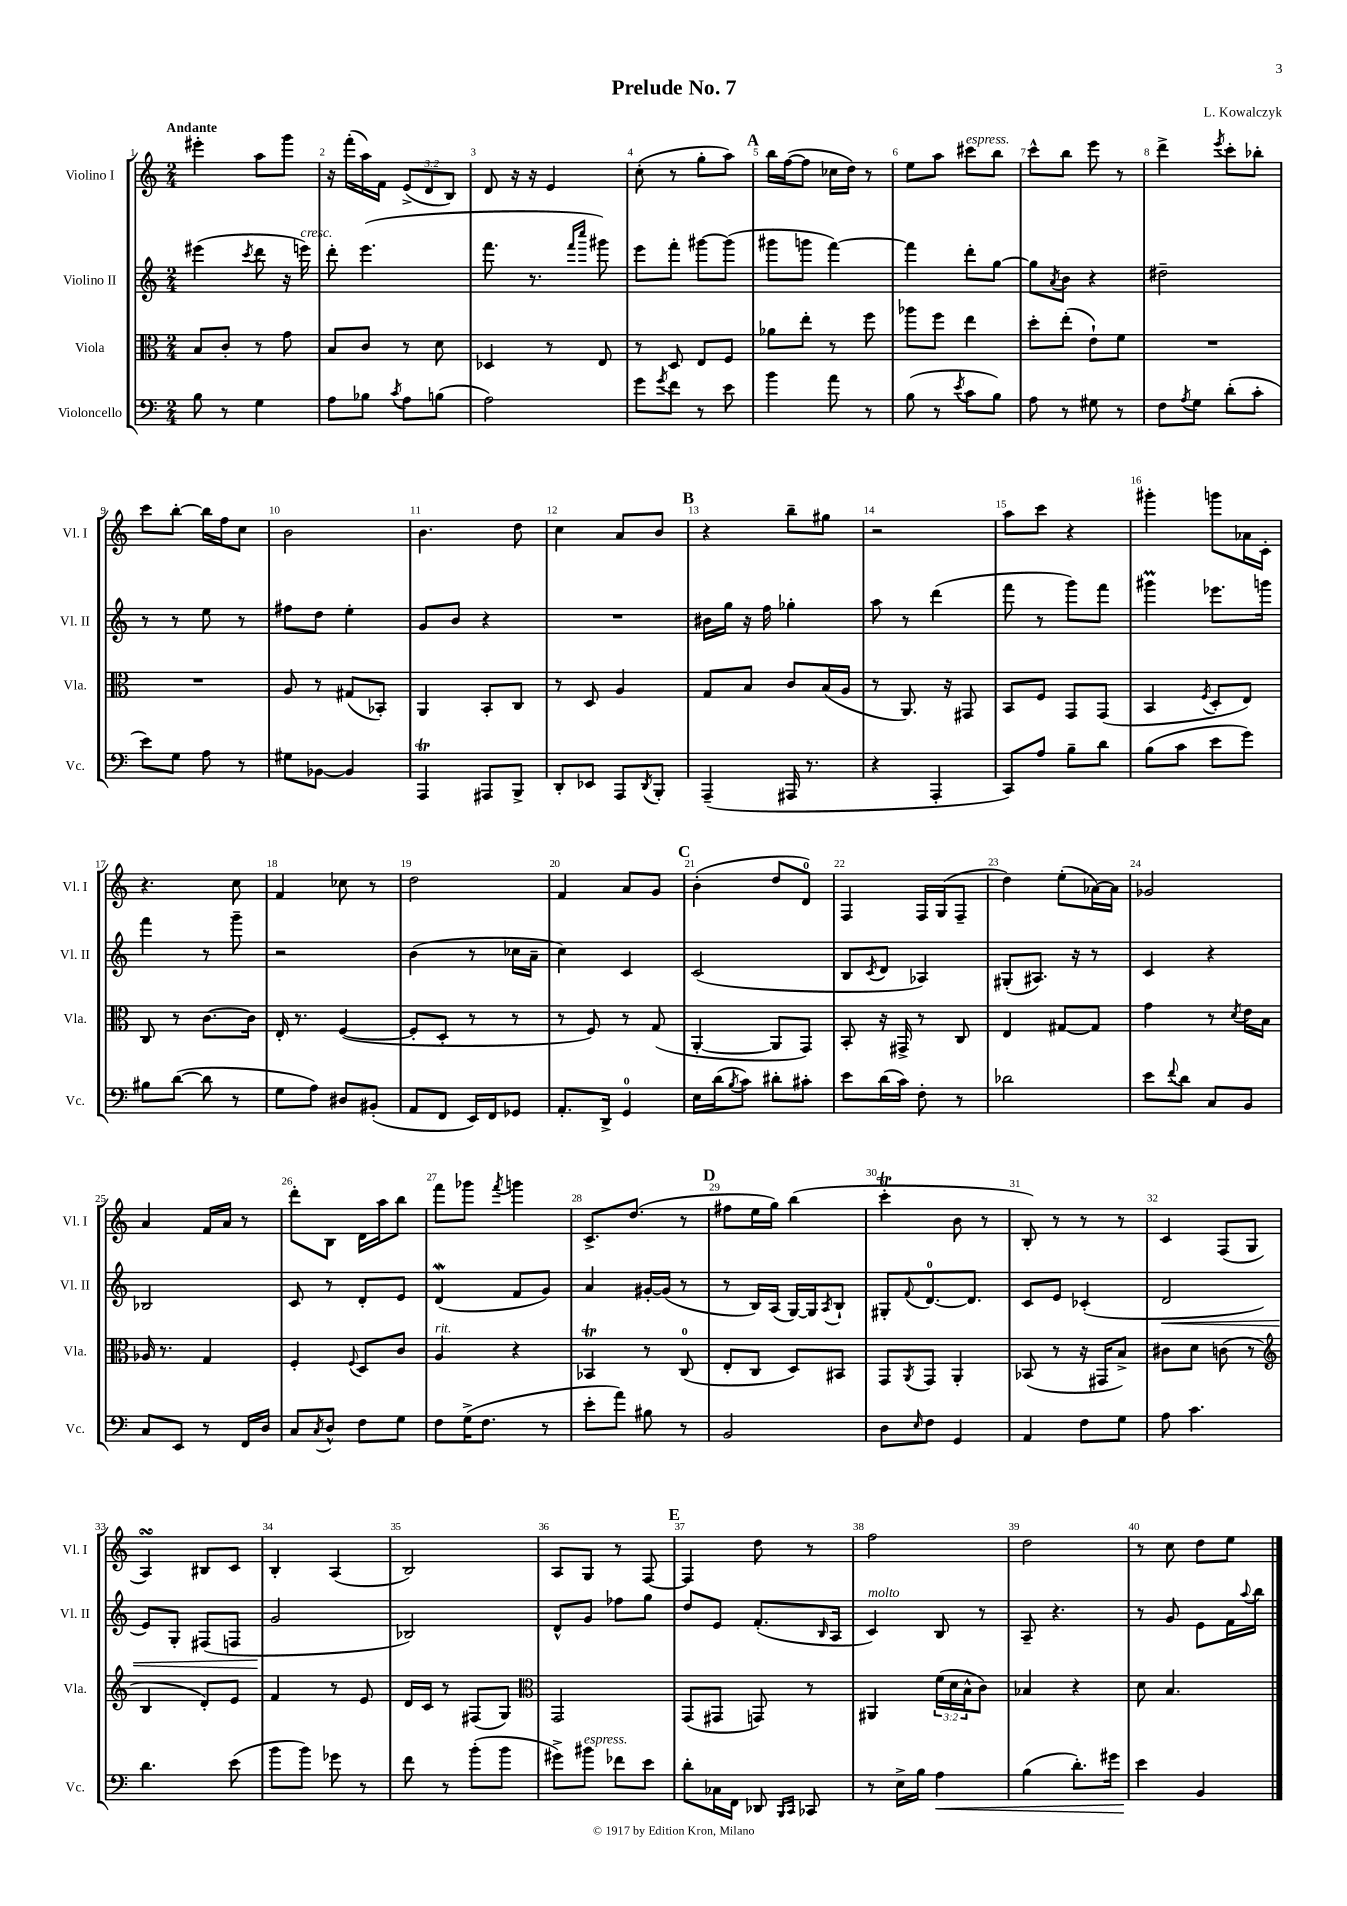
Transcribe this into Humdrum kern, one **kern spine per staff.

**kern	**dynam	**kern	**kern	**dynam	**kern
*part4	*part4	*part3	*part2	*part2	*part1
*staff4	*staff4	*staff3	*staff2	*staff2	*staff1
*I"Violoncello	*	*I"Viola	*I"Violino II	*	*I"Violino I
*I'Vc.	*	*I'Vla.	*I'Vl. II	*	*I'Vl. I
*clefF4	*	*clefC3	*clefG2	*	*clefG2
*k[]	*	*k[]	*k[]	*	*k[]
*M2/4	*	*M2/4	*M2/4	*	*M2/4
=1	=1	=1	=1	=1	=1
!	!	!	!	!	!LO:TX:a:B:t=Andante
8B\	.	8B/L	(4eee#X\	.	4eee#X'\
8r	.	8c'/J	.	.	.
.	.	.	8qccc/	.	.
4G\	.	8r	8ddd\	.	8aa\L
.	.	8g\	16r	.	8ggg\J
!	!	!	!LO:TX:a:i:t=cresc.	!	!
.	.	.	16eeen\)	.	.
=2	=2	=2	=2	=2	=2
8A\L	.	8B/L	8ddd'\	.	16r
.	.	.	.	.	(16fff'\LL
8B-X\J	.	8c/J	(4.eee\	.	16aa\)
.	.	.	.	.	16f\JJ
8qc/	.	.	.	.	.
8A\L	.	8r	.	.	(12e^/L
.	.	.	.	.	12d/
(8Bn\J	.	8d\	.	.	.
.	.	.	.	.	12B/J)
=3	=3	=3	=3	=3	=3
2A\)	.	4D-X/	8.fff\	.	8d/
.	.	.	.	.	16r
.	.	.	8.r	.	16r
.	.	8r	.	.	4e/
.	.	.	16qqfff/LL	.	.
.	.	.	16qqcccc/JJ	.	.
.	.	8E/	8ggg#X\)	.	.
=4	=4	=4	=4	=4	=4
8g\L	.	8r	8eee\L	.	(8cc'\
8qg/	.	.	.	.	.
8f\J	.	8D/	8fff'\J	.	8r
8r	.	8E/L	[8ggg#X\L	.	8gg'\L
8e\	.	8F/J	(8ggg#\J]	.	8aa\J)
!!LO:REH:place=s1:t=A
=5	=5	=5	=5	=5	=5
4b\	.	8a-X\L	8ggg#X\L	.	16bb\LL
.	.	.	.	.	([16ff\J
.	.	8ee'\J	8gggn\J	.	8ff\J]
8a\	.	8r	[4fff\)	.	16cc-X\LL
.	.	.	.	.	16dd\JJ)
8r	.	8ff\	.	.	8r
=6	=6	=6	=6	=6	=6
(8B\	.	8aa-X\L	4fff\]	.	8ee\L
8r	.	8ff\J	.	.	8aa\J
8qe/	.	.	.	.	.
!	!	!	!	!	!LO:TX:a:i:t=espress.
8c\L	.	4ee\	8ddd'\L	.	8ccc#X\L
8B\J)	.	.	[8gg\J	.	8bb\J
=7	=7	=7	=7	=7	=7
8A\	.	8dd'\L	8gg\L]	.	8ccc^^\L
.	.	.	8qa/	.	.
8r	.	(8ee'\J	8b\J	.	8bb\J
8G#X\	.	8e`\L)	4r	.	8eee\
8r	.	8f\J	.	.	8r
=8	=8	=8	=8	=8	=8
8F\L	.	2r	2dd#X~\	.	4ddd^\
8qA/	.	.	.	.	.
8G\J	.	.	.	.	.
.	.	.	.	.	8qeee/
(8d'\L	.	.	.	.	8ccc'\L
8c'\J	.	.	.	.	8bb-X'\J
!!LO:LB:g=z
=9	=9	=9	=9	=9	=9
8e\L)	.	2r	8r	.	8ccc\L
8G\J	.	.	8r	.	[8bb'\J
8A\	.	.	8ee\	.	16bb\LL]
.	.	.	.	.	16ff\J
8r	.	.	8r	.	8cc\J
=10	=10	=10	=10	=10	=10
8G#X\L	.	8A/	8ff#X\L	.	2b\
[8BB-X\J	.	8r	8dd\J	.	.
4BB-/]	.	(8G#X/L	4ee'\	.	.
.	.	8BB-X'/J)	.	.	.
=11	=11	=11	=11	=11	=11
4AAAT/	.	4AA/	8g/L	.	4.b\
.	.	.	8b/J	.	.
8AAA#X/L	.	8BB'/L	4r	.	.
8BBB^/J	.	8C/J	.	.	8dd\
=12	=12	=12	=12	=12	=12
8DD'/L	.	8r	2r	.	4cc\
8EE-X/J	.	8D/	.	.	.
8AAA/L	.	4A/	.	.	8a/L
8qDD/	.	.	.	.	.
8BBB'/J	.	.	.	.	8b/J
!!LO:REH:place=s1:t=B
=13	=13	=13	=13	=13	=13
(4AAA~/	.	8G/L	16b#X\LL	.	4r
.	.	.	16gg\JJ	.	.
.	.	8B/J	16r	.	.
.	.	.	16ff\	.	.
16AAA#X/	.	8c/L	4gg-X'\	.	8bb~\L
8.r	.	.	.	.	.
.	.	(16B/L	.	.	8gg#X\J
.	.	16A/JJ	.	.	.
=14	=14	=14	=14	=14	=14
4r	.	8r	8aa\	.	2r
.	.	8.AA/)	8r	.	.
4AAA'/	.	.	(4ddd\	.	.
.	.	16r	.	.	.
.	.	8GG#X/	.	.	.
=15	=15	=15	=15	=15	=15
8CC/L)	.	8BB/L	8fff\	.	8aa\L
8A/J	.	8F/J	8r	.	8ccc\J
8B~\L	.	8GG/L	8ggg\L)	.	4r
8d\J	.	(8GG/J	8fff\J	.	.
=16	=16	=16	=16	=16	=16
(8B\L	.	4BB/	4ggg#Xm\	.	4ggg#X'\
8c\J	.	.	.	.	.
.	.	8qF/	.	.	.
8e\L	.	8D'/L	8.eee-X\L	.	8gggn\L
8g\J)	.	8E/J)	.	.	16a-X\L
.	.	.	16gggn\Jk	.	16c'\JJ
!!LO:LB:g=z
=17	=17	=17	=17	=17	=17
8B#X\L	.	8C/	4fff\	.	4.r
([8d\J	.	8r	.	.	.
8d\]	.	[8.c\L	8r	.	.
8r	.	.	8ggg~\	.	8cc\
.	.	16c\Jk]	.	.	.
=18	=18	=18	=18	=18	=18
8G\L	.	16E'/	2r	.	4f/
.	.	8.r	.	.	.
8A\J)	.	.	.	.	.
8D#X/L	.	([4F/	.	.	8cc-X\
(8BB#X'/J	.	.	.	.	8r
=19	=19	=19	=19	=19	=19
8AA/L	.	8F'/L]	(4b\	.	2dd\
8FF/J	.	8D'/J	.	.	.
16EE/LL)	.	8r	8r	.	.
16FF/J	.	.	.	.	.
8GG-X/J	.	8r	16cc-X\LL	.	.
.	.	.	16a~\JJ	.	.
=20	=20	=20	=20	=20	=20
8.AA'/L	.	8r	4cc\)	.	4f/
.	.	8F/)	.	.	.
16DD^/Jk	.	.	.	.	.
4GG/	.	8r	4c/	.	8a/L
.	.	(8G/	.	.	8g/J
!!LO:REH:place=s1:t=C
=21	=21	=21	=21	=21	=21
16E\LL	.	[4AA'/	(2c/	.	(4b'\
(16d\J	.	.	.	.	.
8qB/	.	.	.	.	.
8c\J)	.	.	.	.	.
8d#X'\L	.	8AA/L]	.	.	8dd/L
8c#X'\J	.	8GG/J)	.	.	8d/J)
=22	=22	=22	=22	=22	=22
8e\L	.	8BB'/	8B/L	.	4F/
.	.	.	8qc/	.	.
(16d\L	.	16r	8d/J	.	.
16c\JJ)	.	16GG#X^/	.	.	.
8F'\	.	8r	4A-X/)	.	16F/LL
.	.	.	.	.	(16G/J
8r	.	8C/	.	.	8F~/J
=23	=23	=23	=23	=23	=23
2d-X\	.	4E/	(8G#X'/L	.	4dd\)
.	.	.	8.A#X/J)	.	.
.	.	[8G#X/L	.	.	(8ee'\L
.	.	.	16r	.	.
.	.	8G#/J]	8r	.	[16a-X\L)
.	.	.	.	.	16a-\JJ]
=24	=24	=24	=24	=24	=24
8e\L	.	4g\	4c/	.	2g-X/
8qqf/	.	.	.	.	.
8d\J	.	.	.	.	.
8C/L	.	8r	4r	.	.
.	.	8qd/	.	.	.
8BB/J	.	16e\LL	.	.	.
.	.	16B\JJ	.	.	.
!!LO:LB:g=z
=25	=25	=25	=25	=25	=25
8C/L	.	16A-X/	2B-X/	.	4a/
.	.	8.r	.	.	.
8EE/J	.	.	.	.	.
8r	.	4G/	.	.	16f/LL
.	.	.	.	.	16a/JJ
16FF/LL	.	.	.	.	8r
16D/JJ	.	.	.	.	.
=26	=26	=26	=26	=26	=26
8C/L	.	4F'/	8c/	.	8ddd'\L
8qC/	.	.	.	.	.
8D^^/J	.	.	8r	.	8B\J
.	.	8qqF/	.	.	.
8F\L	.	8D/L	8d'/L	.	16d\LL
.	.	.	.	.	16aa\J
8G\J	.	8c/J	8e/J	.	8bb\J
=27	=27	=27	=27	=27	=27
!	!	!LO:TX:a:i:t=rit.	!	!	!
8F\L	.	4A/	(4dW/	.	8fff\L
(16G^\K	.	.	.	.	8ggg-X\J
8.F\J	.	.	.	.	.
.	.	.	.	.	8qfff/
.	.	4r	8f/L	.	4gggn\
8r	.	.	8g/J)	.	.
=28	=28	=28	=28	=28	=28
8e'\L	.	4BB-XT/	4a/	.	8.c^/L
8a\J)	.	.	.	.	.
.	.	.	.	.	(8.dd/J
8B#X\	.	8r	[16g#X'/LL	.	.
.	.	.	(16g#/JJ]	.	.
8r	.	(8C/	8r	.	8r
!!LO:REH:place=s1:t=D
=29	=29	=29	=29	=29	=29
2BB/	.	8E'/L	8r	.	8ff#X\L
.	.	8C/J	16B/LL)	.	16ee\L
.	.	.	(16A/JJ	.	16gg\JJ)
.	.	8D/L)	[16G/LL)	.	(4bb\
.	.	.	16G/J]	.	.
.	.	.	8qA/	.	.
.	.	8BB#X/J	8B`/J	.	.
=30	=30	=30	=30	=30	=30
8D\L	.	8GG/L	8G#X'/L	.	4cccT'\
16qqE/	.	8qAA/	8qqf/	.	.
8F\J	.	8GG/J	[8.d/	.	.
4GG/	.	4AA'/	.	.	8b\
.	.	.	8.d/J]	.	.
.	.	.	.	.	8r
=31	=31	=31	=31	=31	=31
4AA/	.	(8BB-X/	8c/L	.	8B'/)
.	.	8r	8e/J	.	8r
8F\L	.	16r	(4c-X'/	.	8r
.	.	16GG#X/KL	.	.	.
8G\J	.	8B^/J)	.	.	8r
=32	=32	=32	=32	=32	=32
!	!	!	!	!LO:HP:b	!
8A\	.	8c#X\L	2d/	<	4c/
4.c\	.	8d\J	.	.	.
.	.	(8cn\	.	.	(8F/L
.	.	8r	.	.	8G/J
!!LO:LB:g=z
=33	=33	=33	=33	=33	=33
*	*	*clefG2	*	*	*
4.d\	.	4B/	8e/L)	.	4AsSSS/)
.	.	.	8G'/J	.	.
.	.	8d'/L)	(8F#X/L	.	8B#X/L
(8e\	.	8e/J	8Fn/J	.	8c/J
=34	=34	=34	=34	=34	=34
8b\L	.	4f/	2g/	.	4B'/
8b\J)	.	.	.	.	.
8g-X\	.	8r	.	.	(4A/
8r	.	8e/	.	.	.
.	.	.	.	[	.
=35	=35	=35	=35	=35	=35
8f\	.	16d/LL	2B-X/)	.	2B/)
.	.	16c/JJ	.	.	.
8r	.	8r	.	.	.
(8b'\L	.	(8F#X/L	.	.	.
8b\J	.	8G/J)	.	.	.
=36	=36	=36	=36	=36	=36
*	*	*clefC3	*	*	*
8g#X^\L)	.	2GG/	8d^^/L	.	8A/L
!LO:TX:a:i:t=espress.	!	!	!	!	!
8b#X\J	.	.	8g/J	.	8G/J
8f-X\L	.	.	8ff-X\L	.	8r
8e\J	.	.	8gg\J	.	[8F/
!!LO:REH:place=s1:t=E
=37	=37	=37	=37	=37	=37
8d'\L	.	(8GG/L	8dd/L	.	4F/]
16C-X\L	.	8GG#X/J	8e/J	.	.
16FF\JJ	.	.	.	.	.
8DD-X/	.	8GGn/)	(8.f'/L	.	8dd\
16qqBBB/LL	.	.	.	.	.
16qqCC/JJ	.	.	.	.	.
8CC-X/	.	8r	.	.	8r
.	.	.	16qqB/	.	.
.	.	.	16A/Jk	.	.
=38	=38	=38	=38	=38	=38
!	!	!	!LO:TX:a:i:t=molto	!	!
8r	.	4AA#X/	4c/)	.	2ff\
16E^\LL	.	.	.	.	.
16B\JJ	.	.	.	.	.
!	!LO:HP:b	!	!	!	!
4A\	<	(24f\LL	8B/	.	.
.	.	24d\	.	.	.
.	.	24B^^\J	.	.	.
.	.	8c\J)	8r	.	.
=39	=39	=39	=39	=39	=39
(4B\	.	4B-X/	8A~/	.	2dd\
.	.	.	4.r	.	.
8.d'\L)	.	4r	.	.	.
16g#X\Jk	.	.	.	.	.
=40	=40	=40	=40	=40	=40
4e\	.	8d\	8r	.	8r
.	.	4.B/	8g/	.	8cc\
4BB/	[	.	8e\L	.	8dd\L
.	.	.	16f\L	.	8ee\J
.	.	.	8qqaa/	.	.
.	.	.	16bb\JJ	.	.
==	==	==	==	==	==
*-	*-	*-	*-	*-	*-
